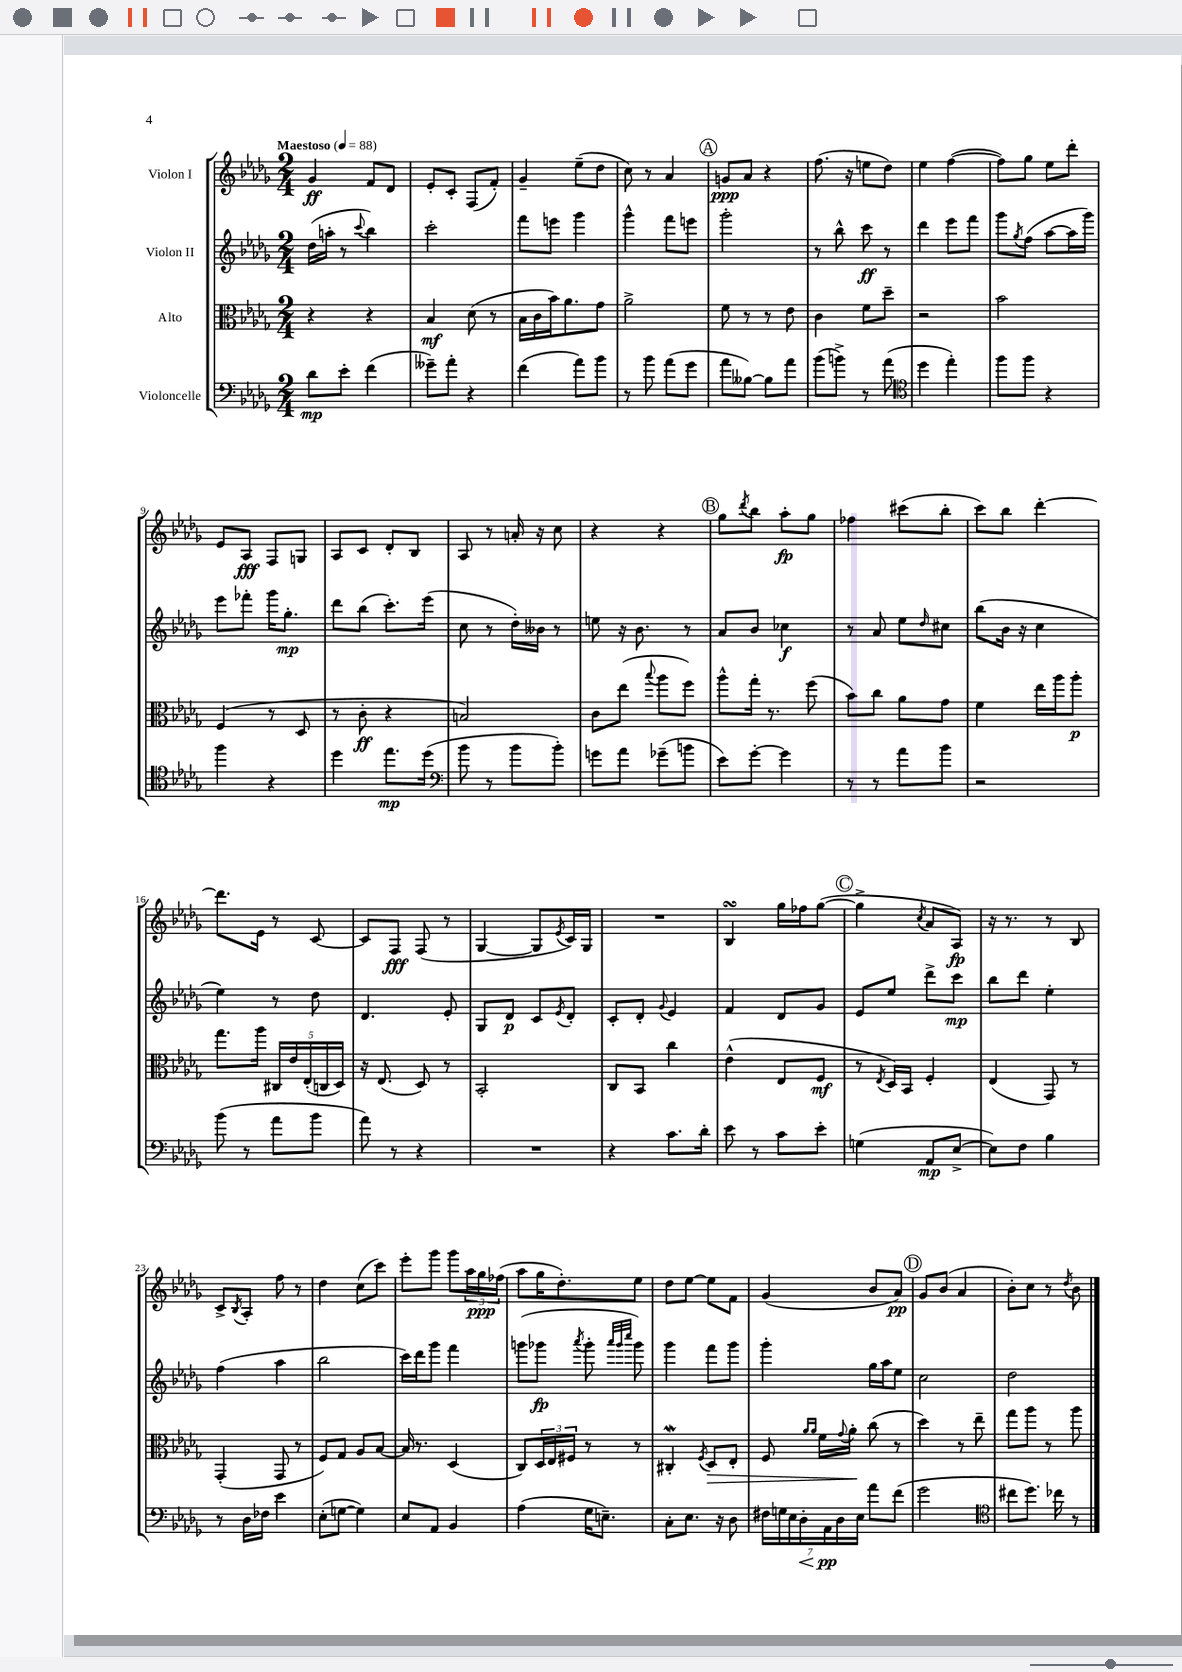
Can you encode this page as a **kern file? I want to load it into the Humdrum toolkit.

**kern	**kern	**kern	**kern
*staff4	*staff3	*staff2	*staff1
*clefF4	*clefC3	*clefG2	*clefG2
*k[b-e-a-d-g-]	*k[b-e-a-d-g-]	*k[b-e-a-d-g-]	*k[b-e-a-d-g-]
*M2/4	*M2/4	*M2/4	*M2/4
*MM88	*MM88	*MM88	*MM88
8d-	4r	(16dd-	4g-
.	.	16aa'	.
8e-'	.	8r	.
.	.	8qqccc	.
(4f	4r	4bb-)	8f
.	.	.	8d-
=	=	=	=
8g--~)	4B-	2ccc'	8e-'
8a-'	.	.	8c'
4r	(8d-	.	(8F
.	8r	.	8f')
=	=	=	=
(4f	16B-	8fff	4g-~
.	16c	.	.
.	16b-)	8eee	.
.	8.a-	.	.
8a-)	.	4ggg-	(8ee-~
8b-	8g-	.	8dd-
=	=	=	=
8r	2a-^	4ggg-^^	8cc)
8b-	.	.	8r
(8a-	.	8fff	4a-
8g-	.	8eee	.
=	=	=	=
8a-	8f	2ggg-'	8g
[8B--)	8r	.	8a-
8B--]	8r	.	4r
8a-	8e-	.	.
=	=	=	=
(8b-	4c	8r	(8.ff
8b^)	.	8bb-^^	.
.	.	.	16r
8r	8f	8ccc	8ee
(8a-	8dd-~	8r	8dd-)
=	=	=	=
*clefC4	*	*	*
4dd-	2r	4ddd-	4ee-
4ee-')	.	8eee-	([4ff
.	.	8fff	.
=	=	=	=
8ff	2b-	8ggg-	8ff])
.	.	8qgg-	.
8ff	.	(8ff	8gg-
4r	.	[8aa-	8ee-
.	.	16aa-]	8ddd-'
.	.	16ggg-)	.
=	=	=	=
4ff	(4F	8eee-	8e-
.	.	8fff-'	8A-
4r	8r	16ggg-	8F
.	.	8.gg-'	.
.	8D-	.	8G
=	=	=	=
4dd-	8r	8ddd-	8A-
.	8c'	(8bb-	8c
8.ee-	4r	8.ccc')	8d-'
.	.	.	8B-
(16dd-	.	(16eee-	.
=	=	=	=
*clefF4	*	*	*
8b-	2B)	8cc	8A-
8r	.	8r	8r
8b-	.	16dd-')	16a'
.	.	16b--	16r
8b-')	.	8r	8cc
=	=	=	=
8g	8c	8ee	4r
8a-	(8ee-	16r	.
.	.	8.b-	.
.	8qqbb-	.	.
(8g-~	8aa-	.	4r
8b	8ff)	8r	.
=	=	=	=
8e-)	8aa-^^	8a-	8gg-
.	.	.	8qddd-
[8g-'	16gg-'	8b-	8bb-
.	8.r	.	.
4g-]	.	4cc-	8aa-'
.	(8ff	.	8gg-
=	=	=	=
8r	8b-)	8r	4ff-
8r	8cc	8a-	.
8a-	8a-	8ee-	(8ccc#
.	.	16qqdd-	.
8b-	8g-	8cc#	8bb-'
=	=	=	=
2r	4f	(8bb-	8ccc)
.	.	16b-	8bb-
.	.	16r	.
.	16ee-	4cc	[4ddd-'
.	16aa-	.	.
.	8aa-'	.	.
=	=	=	=
(8b-	8.gg-	4ee-)	8.ddd-]
8r	.	.	.
.	16aa-	.	16e-
8a-	20C#	8r	8r
.	20e-	.	.
.	(20E-'	.	.
8b-	.	8dd-	[8c
.	20C	.	.
.	20D-)	.	.
=	=	=	=
8a-)	16r	4.d-	8c]
.	(8.E-	.	.
8r	.	.	8F
4r	8D-)	.	(8F
.	8r	8e-'	8r
=	=	=	=
2r	2BB-'	8G-	[4G-
.	.	8d-	.
.	.	8c	8G-]
.	.	8qe-	8qe-
.	.	8d-'	16c)
.	.	.	16G-
=	=	=	=
4r	8C	8c'	2r
.	8BB-	8d-'	.
.	.	8qqg-	.
8.c	4cc	4e-	.
16d-'	.	.	.
=	=	=	=
8e-	(4e-^^	4f	4B-
8r	.	.	.
8c	8E-	8d-	16gg-
.	.	.	16ff-
8e-'	8F	8g-	([8gg-
=	=	=	=
(4G	8r	8e-	4gg-^]
.	8qE-	.	.
.	16D-)	8ee-	.
.	16BB-	.	.
.	.	.	8qcc
8AA-	4F'	8ddd-^	8a-
[8E-^	.	8ccc	8A-)
=	=	=	=
8E-])	(4E-	8bb-	16r
.	.	.	8.r
8F	.	8ddd-	.
4B-	8GG-)	4ee-'	8r
.	8r	.	8B-
=	=	=	=
8r	(4GG-'	(4ff	8c^
.	.	.	8qB-
16D-	.	.	8A-'
16F-	.	.	.
4e-	8GG-	4aa-	8ff
.	8r	.	8r
=	=	=	=
(8E-'	8F)	2bb-	4dd-
[8G	8G-	.	.
4G])	8A-	.	(8cc
.	[8B-	.	8ccc)
=	=	=	=
8E-	16B-]	16ccc)	8eee-'
.	8.r	16ddd-	.
8AA-	.	8ggg-	8ggg-
4BB-	(4D-	4fff	8ggg-
.	.	.	24aa-
.	.	.	24gg-
.	.	.	(24ff-
=	=	=	=
(4A-	8C)	(8ggg	8aa-
.	24D-	8ggg-	16gg-
.	24E-	.	.
.	.	.	8.dd-')
.	24F#	.	.
.	.	8qaaa-	.
16G-	8r	8ggg-'	.
8.E~)	.	.	.
.	.	32qqaaa-	.
.	.	32qqggg-	.
.	.	32qqcccc	.
.	8r	8ggg-)	8ee-
=	=	=	=
8C'	4C#'	4ggg-	8dd-
8.E-	.	.	[8ee-
.	8qF	.	.
.	8D-	8fff	8ee-]
16r	.	.	.
8D-	8E-'	8ggg-	8f
=	=	=	=
28F#	8F	4ggg-'	(4g-
28G	.	.	.
28E-	.	.	.
28D-'	.	.	.
.	16qqa-	.	.
.	16qqa-	.	.
.	16f	.	.
28AA-	.	.	.
28D-	.	.	.
.	8qqg-	.	.
.	16a-'	.	.
28E-	.	.	.
8a-	(8cc	16gg-	8b-
.	.	16aa-	.
(8f	8r	8ee-	8a-)
=	=	=	=
2g-	4dd-)	2cc	8g-
.	.	.	(8b-
.	8r	.	4a-
.	8ee-~	.	.
=	=	=	=
*clefC4	*	*	*
8cc#	8gg-	2dd-	8b-')
8.dd-)	8aa-	.	8cc
.	8r	.	8r
16cc-	.	.	.
.	.	.	8qdd-
8r	8aa-	.	8b-
==	==	==	==
*-	*-	*-	*-
